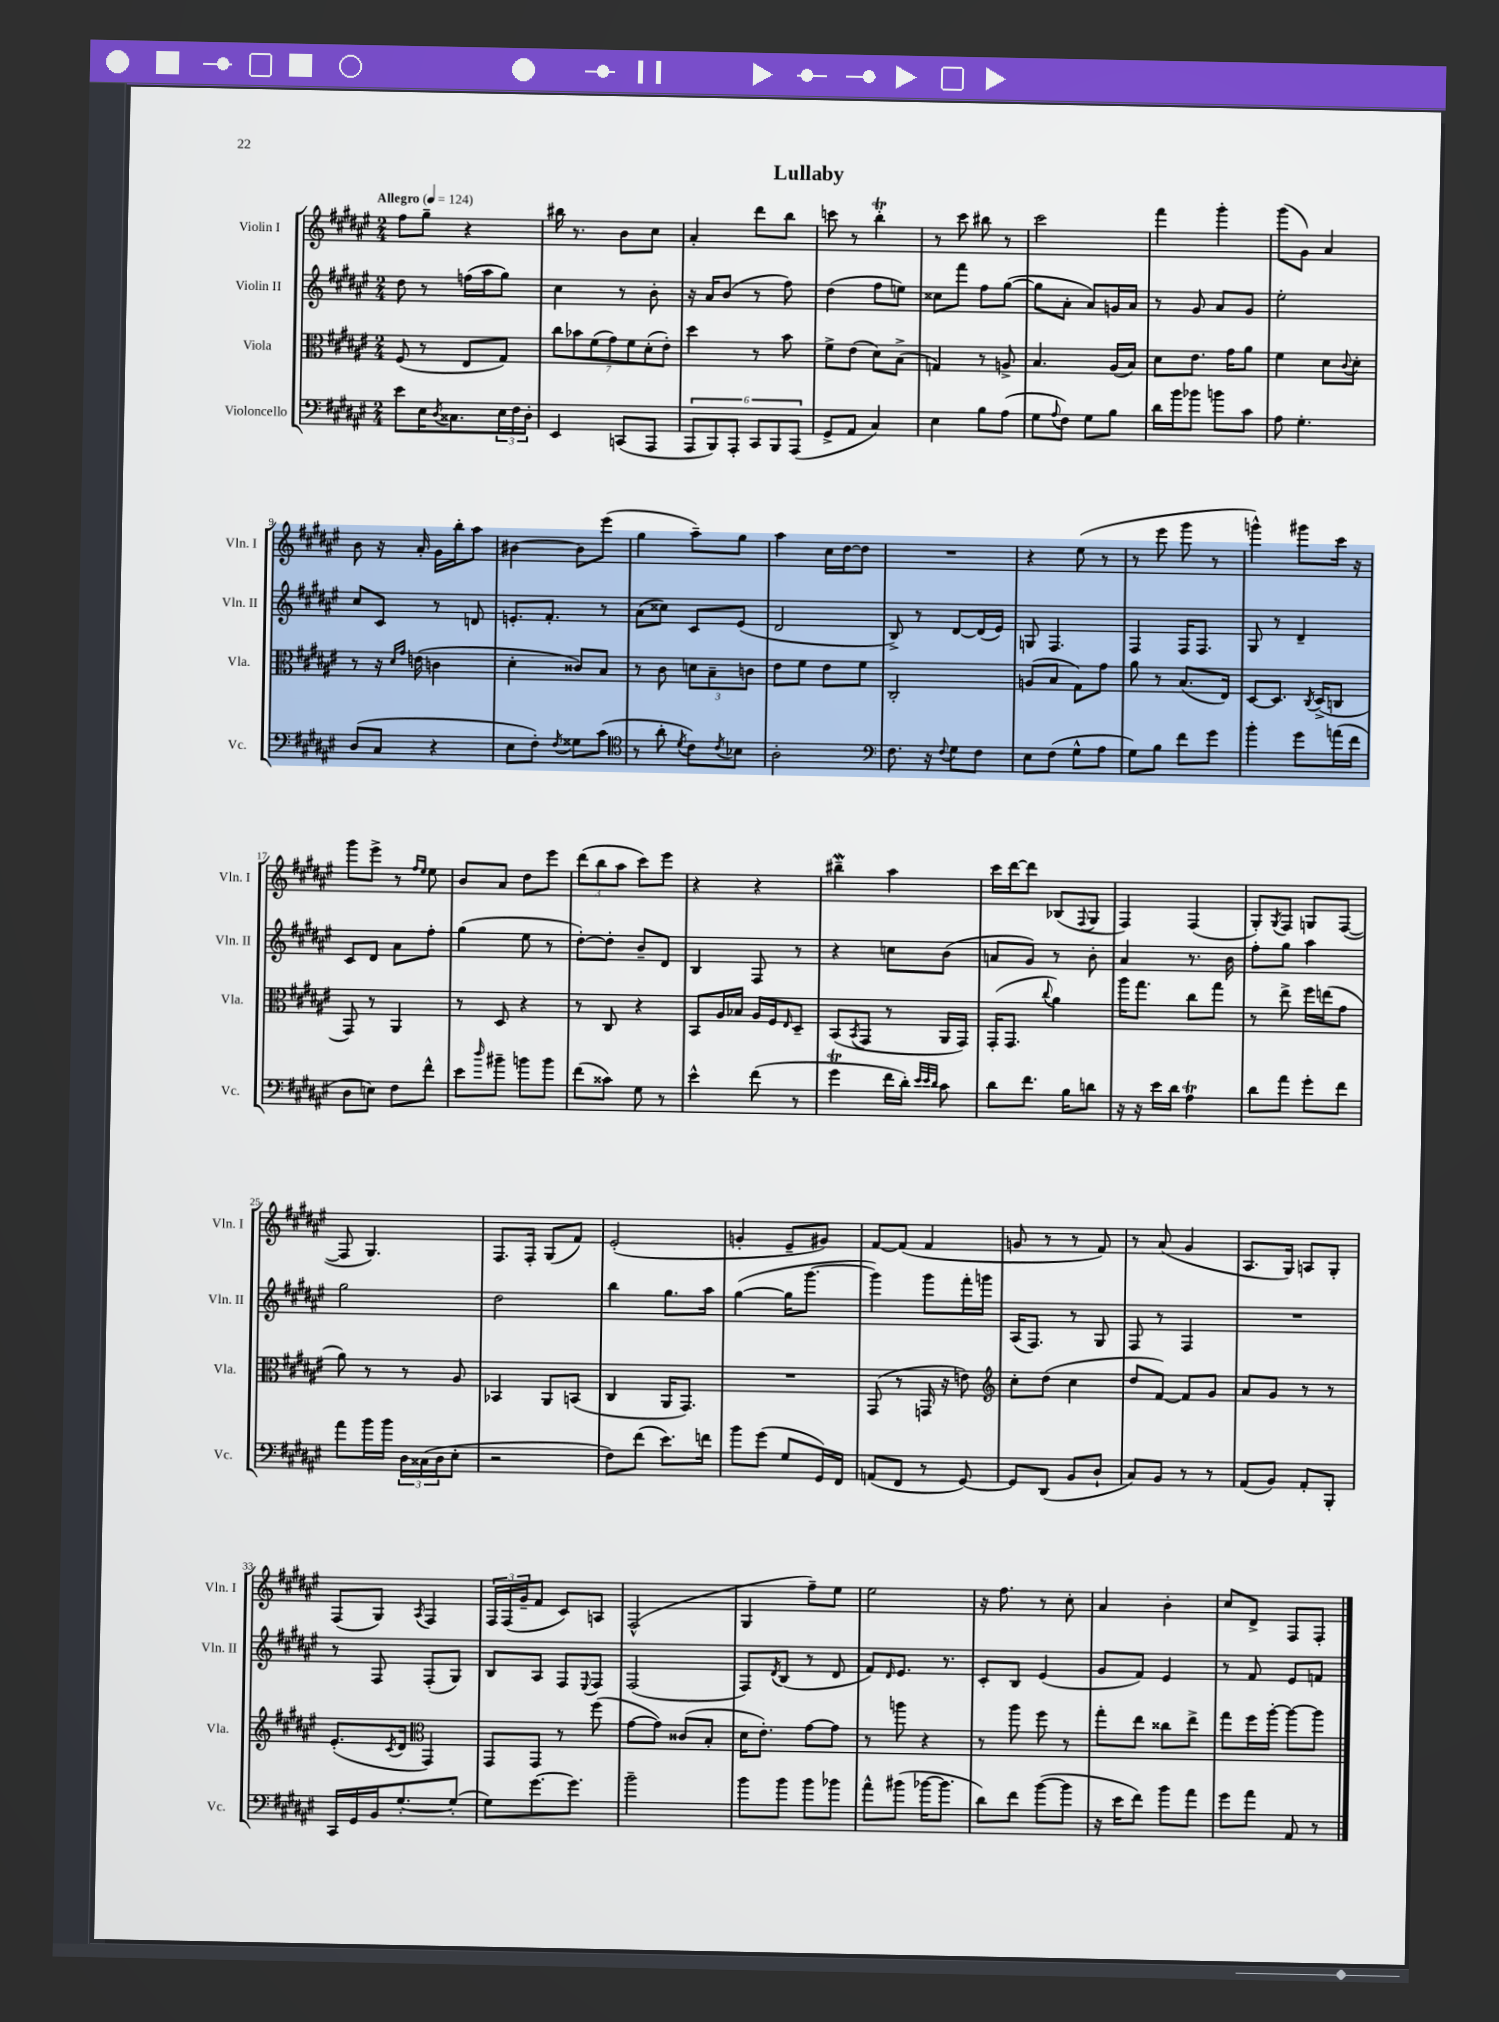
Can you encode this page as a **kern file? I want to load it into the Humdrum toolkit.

**kern	**kern	**kern	**kern
*staff4	*staff3	*staff2	*staff1
*clefF4	*clefC3	*clefG2	*clefG2
*k[f#c#g#d#a#e#]	*k[f#c#g#d#a#e#]	*k[f#c#g#d#a#e#]	*k[f#c#g#d#a#e#]
*M2/4	*M2/4	*M2/4	*M2/4
*MM124	*MM124	*MM124	*MM124
8e#	(8F#	8dd#	8ff#
16E#	8r	8r	8gg#~
8qD#	.	.	.
8.C##	.	.	.
.	8E#	(16ff	4r
.	.	16aa#	.
24E#	8G#)	8gg#)	.
24F#	.	.	.
24D#'	.	.	.
=	=	=	=
4EE#	14cc#	4cc#	16bb#
.	.	.	8.r
.	14b-	.	.
.	(14f#	.	.
.	14g#)	.	.
(8CC	.	8r	8b
.	14f#	.	.
.	(14d#'	.	.
8AAA#	.	8b'	8cc#
.	14e#')	.	.
=	=	=	=
12AAA#	4dd#	16r	4a#'
.	.	16a#	.
12BBB)	.	.	.
.	.	(8b	.
12AAA#'	.	.	.
12CC#	8r	8r	8ddd#
12BBB	.	.	.
.	8b	8ff#)	8bb
(12AAA#	.	.	.
=	=	=	=
8GG#^	8f#^	(4dd#	8ccc
8AA#	(8e#	.	8r
4C#)	8d#)	8ff#	4bb'
.	(8B^	8ee)	.
=	=	=	=
4E#	4G)	8cc##	8r
.	.	8fff#	8ccc#
8B	8r	8ff#	8bb#
(8A#	8A^	([8gg#	8r
=	=	=	=
8G#	4.B	8gg#]	2ccc#
8qqA#	.	.	.
8F#)	.	8a#'	.
8G#	.	8a#)	.
8B	(16A#	16g	.
.	16B)	16a#	.
=	=	=	=
16d#	8d#	8r	4fff#
16b	.	.	.
8b-	8.e#	8g#	.
8b	.	8a#	4ggg#'
.	16g#	.	.
8c#	8a#	8g#	.
=	=	=	=
8A#	4f#	2ee#'	(8ggg#
4.G#'	.	.	8g#)
.	8d#	.	4a#
.	8qqc#	.	.
.	8d#'	.	.
=	=	=	=
(8D#	8r	8cc#	8b
8C#	16r	8c#	16r
.	16qqd#	.	.
.	16qqg#	.	.
.	(16e	.	16a#'
4r	4c	8r	16g#
.	.	.	16bb'
.	.	8d	8aa#
=	=	=	=
8E#	4d#'	8.e'	[4b#
8F#')	.	.	.
.	.	8.f#'	.
8qF#	.	.	.
8G##	8c##)	.	8b#]
(8c#	8B	8r	(8eee#
=	=	=	=
*clefC4	*	*	*
8r	8r	(8a#	4gg#
8a#'	8c#	8cc##)	.
8qd#	.	.	.
8c#)	12d	8c#	8aa#~)
.	12B~	.	.
8qc#	.	.	.
8B-	.	(8e#	8gg#
.	12c	.	.
=	=	=	=
2A#'	8e#	2d#	4aa#
.	8f#	.	.
.	8e#	.	16cc#
.	.	.	[16dd#
.	8f#	.	8dd#]
=	=	=	=
*clefF4	*	*	*
8.F#	2C#'	8B^)	2r
.	.	8r	.
16r	.	.	.
8qqF#	.	.	.
8G#	.	[8d#	.
8F#	.	(16d#]	.
.	.	16e#)	.
=	=	=	=
8E#	(8A	8G	4r
(8F#	8B	4.F#	.
8G#^^	8G#)	.	(8ee#
8A#	8g#	.	8r
=	=	=	=
8G#)	8a#	4F#	8r
8B	8r	.	8eee#
8f#	(8.B	16F#	8ggg#
.	.	8.F#	.
8g#	.	.	8r
.	16E#)	.	.
=	=	=	=
4b'	[8D#	8G#	4ggg^^)
.	8.D#]	8r	.
8g#	.	4d#~	8ggg#
.	8qC#	.	.
.	(16D#^	.	.
(16a	8C	.	16ccc#
16f#	.	.	16r
=	=	=	=
8D#	8GG#)	8c#	8ggg#
8E)	8r	8d#	8eee#^
8F#	4AA#	8a#	8r
.	.	.	16qqff#
.	.	.	16qqee#
8f#^^	.	8ff#'	8ee#
=	=	=	=
8e#	8r	(4gg#	8b
16qqdd#	.	.	.
8b#~	8D#	.	8a#
8b	4r	8ee#	8dd#
8b	.	8r	8eee#
=	=	=	=
(8f#	8r	[8dd#')	(12ddd#
.	.	.	12bb
8c##)	8C#	8dd#']	.
.	.	.	12aa#
8G#	4r	8b~	8ccc#)
8r	.	8d#	8eee#
=	=	=	=
4e#^^	8BB	4B	4r
.	16A#	.	.
.	16B-	.	.
(8f#	16A#	8F#	4r
.	16F#	.	.
.	16qqE#	.	.
8r	8D#~	8r	.
=	=	=	=
4g#	(8BB	4r	4bb#~
.	8qBB	.	.
.	8GG#	.	.
16f#	8r	8cc	4aa#
16d#')	.	.	.
32qqe#	.	.	.
32qqe#	.	.	.
32qqd#	.	.	.
8c#	16AA#	(8b	.
.	16GG#)	.	.
=	=	=	=
8d#	(16GG#'	8a	16ccc#
.	8.GG#	.	[16ddd#
8.f#	.	8g#)	8ddd#]
.	8qqcc#	.	.
.	4a#)	8r	(8B-
16B	.	.	.
.	.	.	8qqF#
8d	.	8b'	8G#
=	=	=	=
16r	16aa#	4a#	4F#)
16r	8.gg#	.	.
16e#	.	.	.
16d#	.	.	.
4A#	8cc#	8.r	(4F#
.	8gg#	.	.
.	.	16b	.
=	=	=	=
8d#	8r	8ff#'	8G#')
.	.	.	8qG#
8a#	8ee#^	8gg#	8F#
8g#'	16ff#	4aa#	8G
.	(16ee	.	.
8f#	8g#	.	([8F#
=	=	=	=
8a#	8a#)	2gg#	8F#]
16b	8r	.	4.G#)
16b	.	.	.
24D#	8r	.	.
(24C##	.	.	.
24D#	.	.	.
8E#'	8A#	.	.
=	=	=	=
2r	4BB-	2dd#	8.F#
.	.	.	16F#'
.	8AA#	.	(8G#
.	(8BB	.	8f#)
=	=	=	=
8F#)	4C#	4bb	(2e#'
(8f#	.	.	.
8.e#)	16AA#	8.gg#	.
.	8.GG#)	.	.
16f	.	16aa#	.
=	=	=	=
8b	2r	([4gg#	4g'
(8g#	.	.	.
8G#	.	16gg#]	8e#~
.	.	[8.ggg#	.
16GG#)	.	.	8g#)
16FF#	.	.	.
=	=	=	=
(8AA	(8GG#	4ggg#])	[8f#
8FF#	8r	.	(8f#]
8r	16GG	8ggg#	4f#
.	16r	.	.
[8GG#)	8e)	16fff#'	.
.	.	16ggg	.
=	=	=	=
*	*clefG2	*	*
8GG#]	8cc#'	(16A#	8g
.	.	8.F#)	.
(8DD#	(8dd#	.	8r
8BB	4cc#	8r	8r
8D#`	.	8G#	8f#)
=	=	=	=
8C#)	8dd#	8F#	8r
8BB	[8f#)	8r	(8a#
8r	8f#]	4F#	4g#
8r	8g#	.	.
=	=	=	=
(8AA#	8a#	2r	8.A#
8BB)	8g#	.	.
.	.	.	16G#)
8AA#'	8r	.	8A
8BBB'	8r	.	8G#'
=	=	=	=
16CC#	(8.e#'	8r	(8F#
16GG#	.	.	.
16BB	.	8F#	8G#)
.	8qc#	.	.
[8.G#'	16d#	.	.
*	*clefC3	*	*
.	.	.	8qA#
.	4GG#)	(8F#'	4F#
(8G#']	.	8G#)	.
=	=	=	=
8G#)	8GG#	8B	24F#
.	.	.	(24F#
.	.	.	24g#~
[8.g#	8GG#	8A#	8f#
.	8r	8F#	8c#)
8.g#]	.	.	.
.	.	8qqE#	.
.	(8ff#	8F#	8A
=	=	=	=
2b~	[8g#	(2F#	(2F#^^
.	8g#])	.	.
.	(8c##	.	.
.	8B'	.	.
=	=	=	=
8b	16d#	8F#)	4G#
.	8.e#')	.	.
.	.	8qd#	.
8b	.	(8B	.
8b	[8g#	8r	8ff#~)
8b-	8g#]	8d#	8ee#
=	=	=	=
8a#^^	8r	8f#)	2ee#
.	.	16qqd#	.
(8b#	8aa	8.e#	.
[16b-	4r	.	.
8.b-]	.	8.r	.
=	=	=	=
8d#)	8r	8c#'	16r
.	.	.	8.ff#
8f#	8aa#	8B	.
([8b	8ff#	(4e#	8r
8b]	8r	.	8cc#'
=	=	=	=
16r	8gg#'	8g#	4a#
16e#	.	.	.
8f#)	8ee#	8f#)	.
8b	8cc##	4e#	4b'
8a#	8ee#^	.	.
=	=	=	=
8g#	8gg#	8r	8cc#
8a#	16ff#	8f#	8d#^
.	[16aa#'	.	.
8AA#	8aa#_	8e#	8F#
8r	8aa#]	8f	8F#'
==	==	==	==
*-	*-	*-	*-
